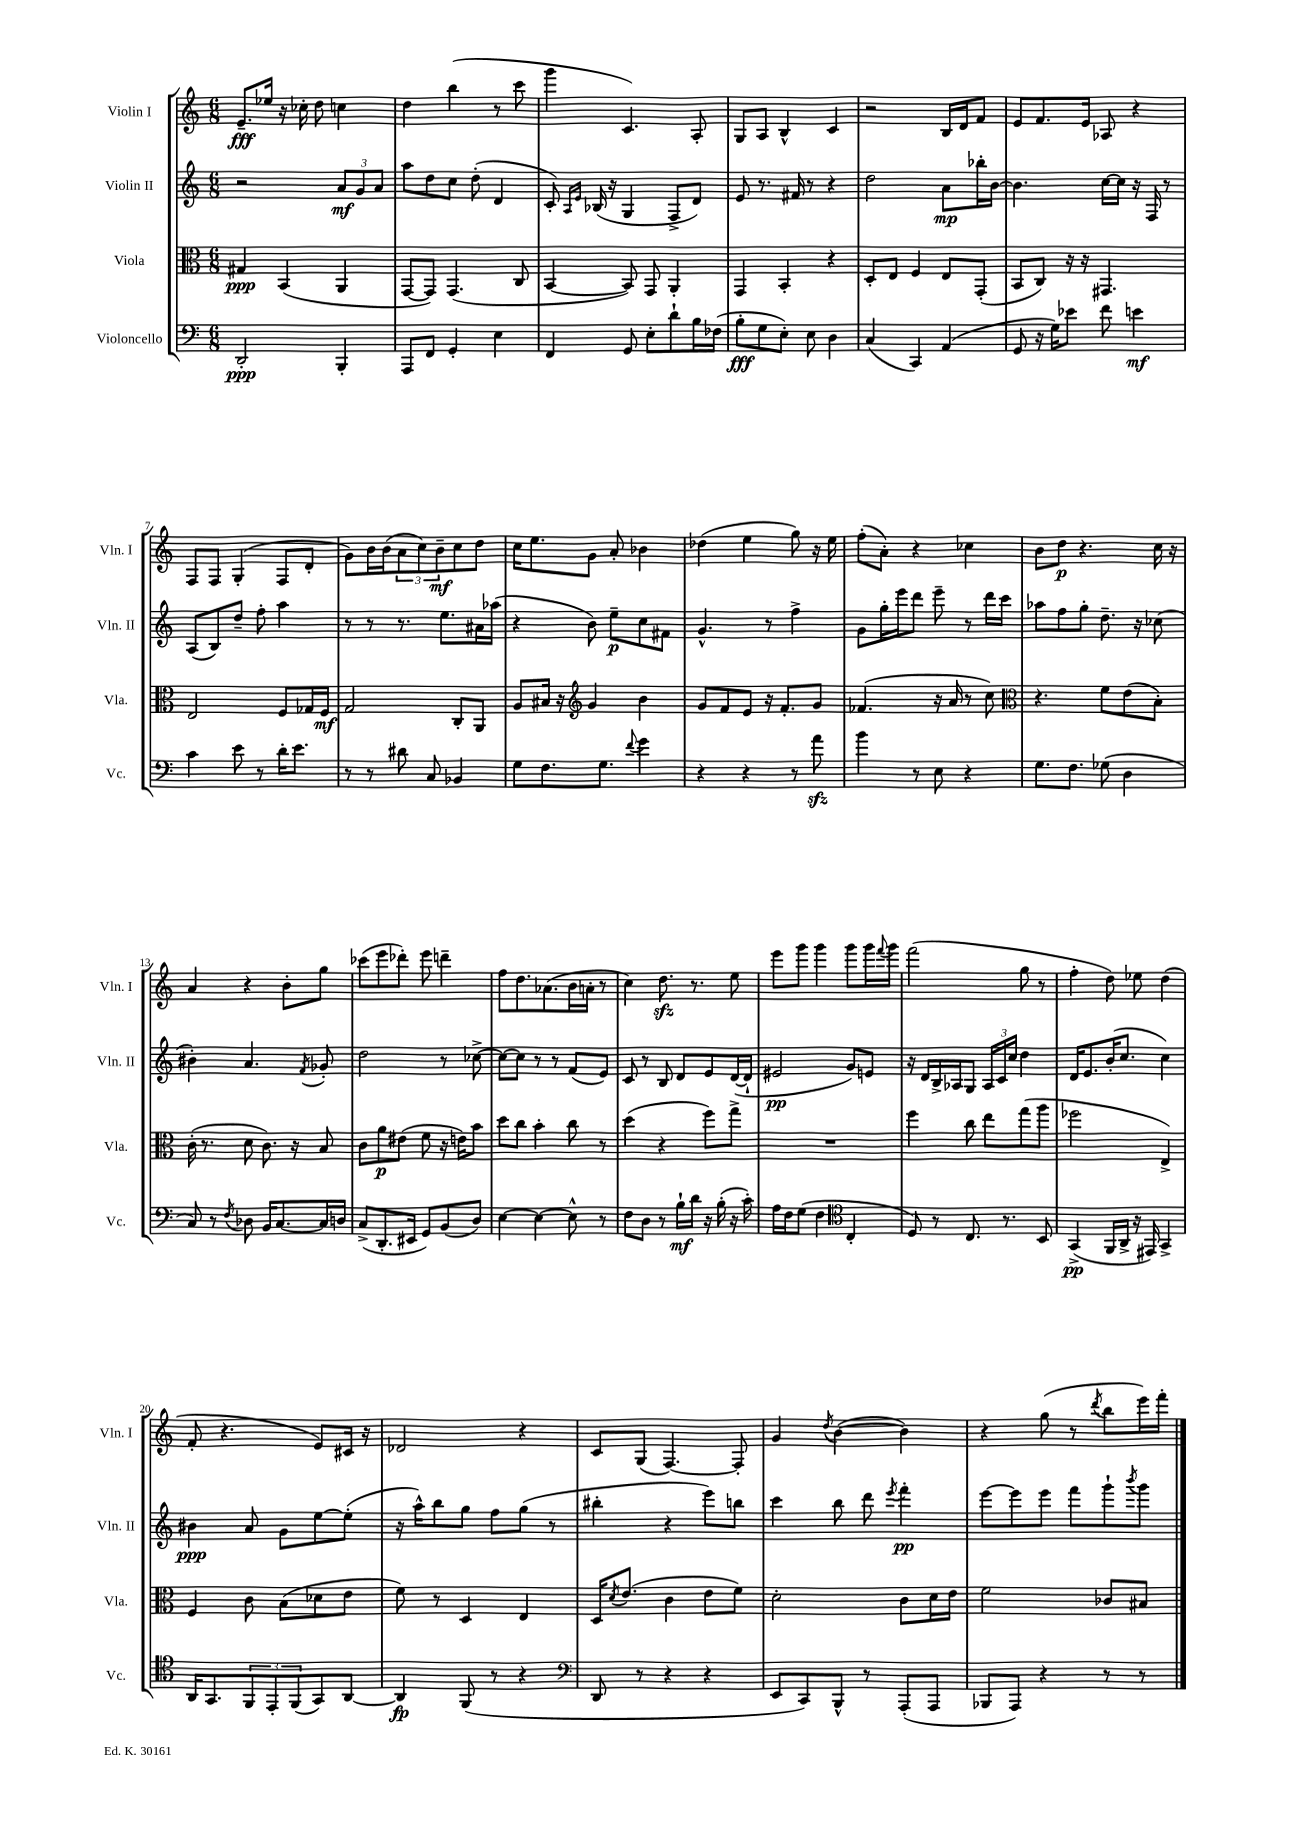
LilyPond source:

<<
\new StaffGroup <<
\new Staff = "s0" \with { instrumentName = "Violin I" shortInstrumentName = "Vln. I" } {
    \clef treble \key c \major \numericTimeSignature \time 6/8
    e'8.--\fff ees''16 r16 ces''16-. d''8 c''4 |
    d''4 b''4( r8 c'''8 |
    g'''4 c'4.) a8-. |
    g8 a8 b4-^ c'4 |
    r2 b16 d'16 f'8 |
    e'8 f'8. e'16 aes8 r4 |
    f8 f8 g4-.( f8 d'8-. |
    g'8) b'16 b'16( \tuplet 3/2 { a'8 c''8) b'8--\mf } c''8 d''8 |
    c''16 e''8. g'8 a'8-. bes'4 |
    des''4( e''4 g''8) r16 e''16 |
    f''8-.( a'8-.) r4 ces''4 |
    b'8 d''8\p r4. c''16 r16 |
    a'4 r4 b'8-. g''8 |
    ces'''8( e'''8 des'''8-.) e'''8 d'''4-- |
    f''8 d''8. aes'8.( b'16 a'16-. r8 |
    c''4) d''8.\sfz r8. e''8 |
    e'''8 g'''8 g'''4 g'''8 g'''16 \appoggiatura { f'''8 } g'''16 |
    f'''2( g''8 r8 |
    f''4-. d''8) ees''8 d''4( |
    f'8-. r4. e'8) cis'16 r16 |
    des'2 r4 |
    c'8 g8( f4.~) f8-. |
    g'4 \acciaccatura { d''8 } b'4~( b'4) |
    r4 g''8( r8 \acciaccatura { d'''8 } b''8 e'''16) f'''16-. \bar "|." |
}
\new Staff = "s1" \with { instrumentName = "Violin II" shortInstrumentName = "Vln. II" } {
    \clef treble \key c \major \numericTimeSignature \time 6/8
    r2 \tuplet 3/2 { a'8\mf g'8 a'8 } |
    a''8 d''8 c''8 d''8-.( d'4 |
    c'8-.) \grace { a16 e'16 } bes16( r16 g4 f8-> d'8) |
    e'8 r8. fis'16 r8 r4 |
    d''2 a'8\mp bes''16-. b'16~ |
    b'4. c''16~ c''16 r16 f16 r8 |
    a8( b8) d''8-- f''8-. a''4 |
    r8 r8 r8. e''8. ais'16 aes''16( |
    r4 b'8) e''8--\p c''8 fis'8 |
    g'4.-^ r8 f''4-> |
    g'8 g''16-. e'''16 d'''8 e'''8-- r8 d'''16 c'''16 |
    aes''8 f''8 g''8-. d''8.-- r16 ces''8( |
    bis'4-.) a'4. \acciaccatura { f'8 } ges'8-. |
    d''2 r8 ces''8~-> |
    ces''8~ ces''8 r8 r8 f'8( e'8) |
    c'8 r8 b8 d'8 e'8 d'16~( d'16-! |
    eis'2\pp g'8) e'8 |
    r16 d'16 b16-> aes16 g8 \tuplet 3/2 { aes16 c'16 c''16 } d''4 |
    d'16 e'8. b'16-.( c''8. c''4) |
    bis'4\ppp a'8 g'8 e''8~ e''8-.( |
    r16 a''16-^) b''8 g''8 f''8 g''8( r8 |
    bis''4-. r4 e'''8) b''8 |
    c'''4 b''8 d'''8 \acciaccatura { e'''8 } f'''4-.\pp |
    e'''8~ e'''8 e'''8 f'''8 g'''8-! \acciaccatura { b'''8 } g'''8 \bar "|." |
}
\new Staff = "s2" \with { instrumentName = "Viola" shortInstrumentName = "Vla." } {
    \clef alto \key c \major \numericTimeSignature \time 6/8
    gis4\ppp b,4( a,4 |
    g,8~ g,8) g,4.( c8 |
    b,4~ b,8) g,8 a,4-. |
    g,4 b,4-. r4 |
    d8-. e8 f4 e8 g,8-.( |
    b,8 c8) r16 r16 gis,4. |
    e2 f8 ges16 f16\mf |
    g2 c8-. a,8 |
    a8 bis16 r16 \clef treble g'4 b'4 |
    g'8 f'8 e'8 r16 f'8.-. g'8 |
    fes'4.( r16 a'16 r8 c''8) |
    \clef alto r4. f'8 e'8( b8-.) |
    c'16-.( r8. d'8 c'8.) r16 b8 |
    c'8 a'8\p eis'8( f'8 r16 e'16) b'8 |
    d''8 c''8 b'4-. c''8 r8 |
    d''4( r4 f''8) g''8-> |
    R2. |
    f''4 c''8 e''8 g''8( a''8 |
    fes''2 e4->) |
    f4 c'8 b8( des'8 e'8 |
    f'8) r8 d4 e4 |
    d16 \acciaccatura { d'8 } e'8.( c'4 e'8 f'8) |
    d'2-. c'8 d'16 e'16 |
    f'2 ces'8 bis8 \bar "|." |
}
\new Staff = "s3" \with { instrumentName = "Violoncello" shortInstrumentName = "Vc." } {
    \clef bass \key c \major \numericTimeSignature \time 6/8
    d,2-.\ppp b,,4-. |
    a,,8 f,8 g,4-. e4 |
    f,4 g,8 e8-. d'8-! b16 fes16( |
    b8-.\fff g8 e8-.) e8 d4 |
    c4( c,4) a,4( |
    g,8 r16 g16) ees'8 f'8 e'4\mf |
    c'4 e'8 r8 d'16-. e'8. |
    r8 r8 dis'8 c8 bes,4 |
    g8 f8. g8. \appoggiatura { f'8 } g'4 |
    r4 r4 r8 a'8\sfz |
    b'4 r8 e8 r4 |
    g8. f8. ges8( d4 |
    c8) r8 \acciaccatura { f8 } des8 b,16 c8.~ c16 d16 |
    c8->( d,8.-. eis,16 g,8) b,8( d8) |
    e4~ e4~ e8-^ r8 |
    f8 d8 r8 b16-!\mf d'16 r16 b16-.( r16 c'16-.) |
    a16 f16 g8( f4 \clef tenor c4-. |
    d8) r8 c8. r8. b,8 |
    g,4->\pp( f,16 a,16-> r16 eis,16) g,4-> |
    a,16 g,8. \tuplet 3/2 { f,8 e,8-. f,8( } g,8) a,8~ |
    a,4\fp f,8( r8 r4 |
    \clef bass d,8 r8 r4 r4 |
    e,8 c,8) b,,8-^ r8 a,,8-.( a,,8 |
    bes,,8 a,,8) r4 r8 r8 \bar "|." |
}
>>
>>
